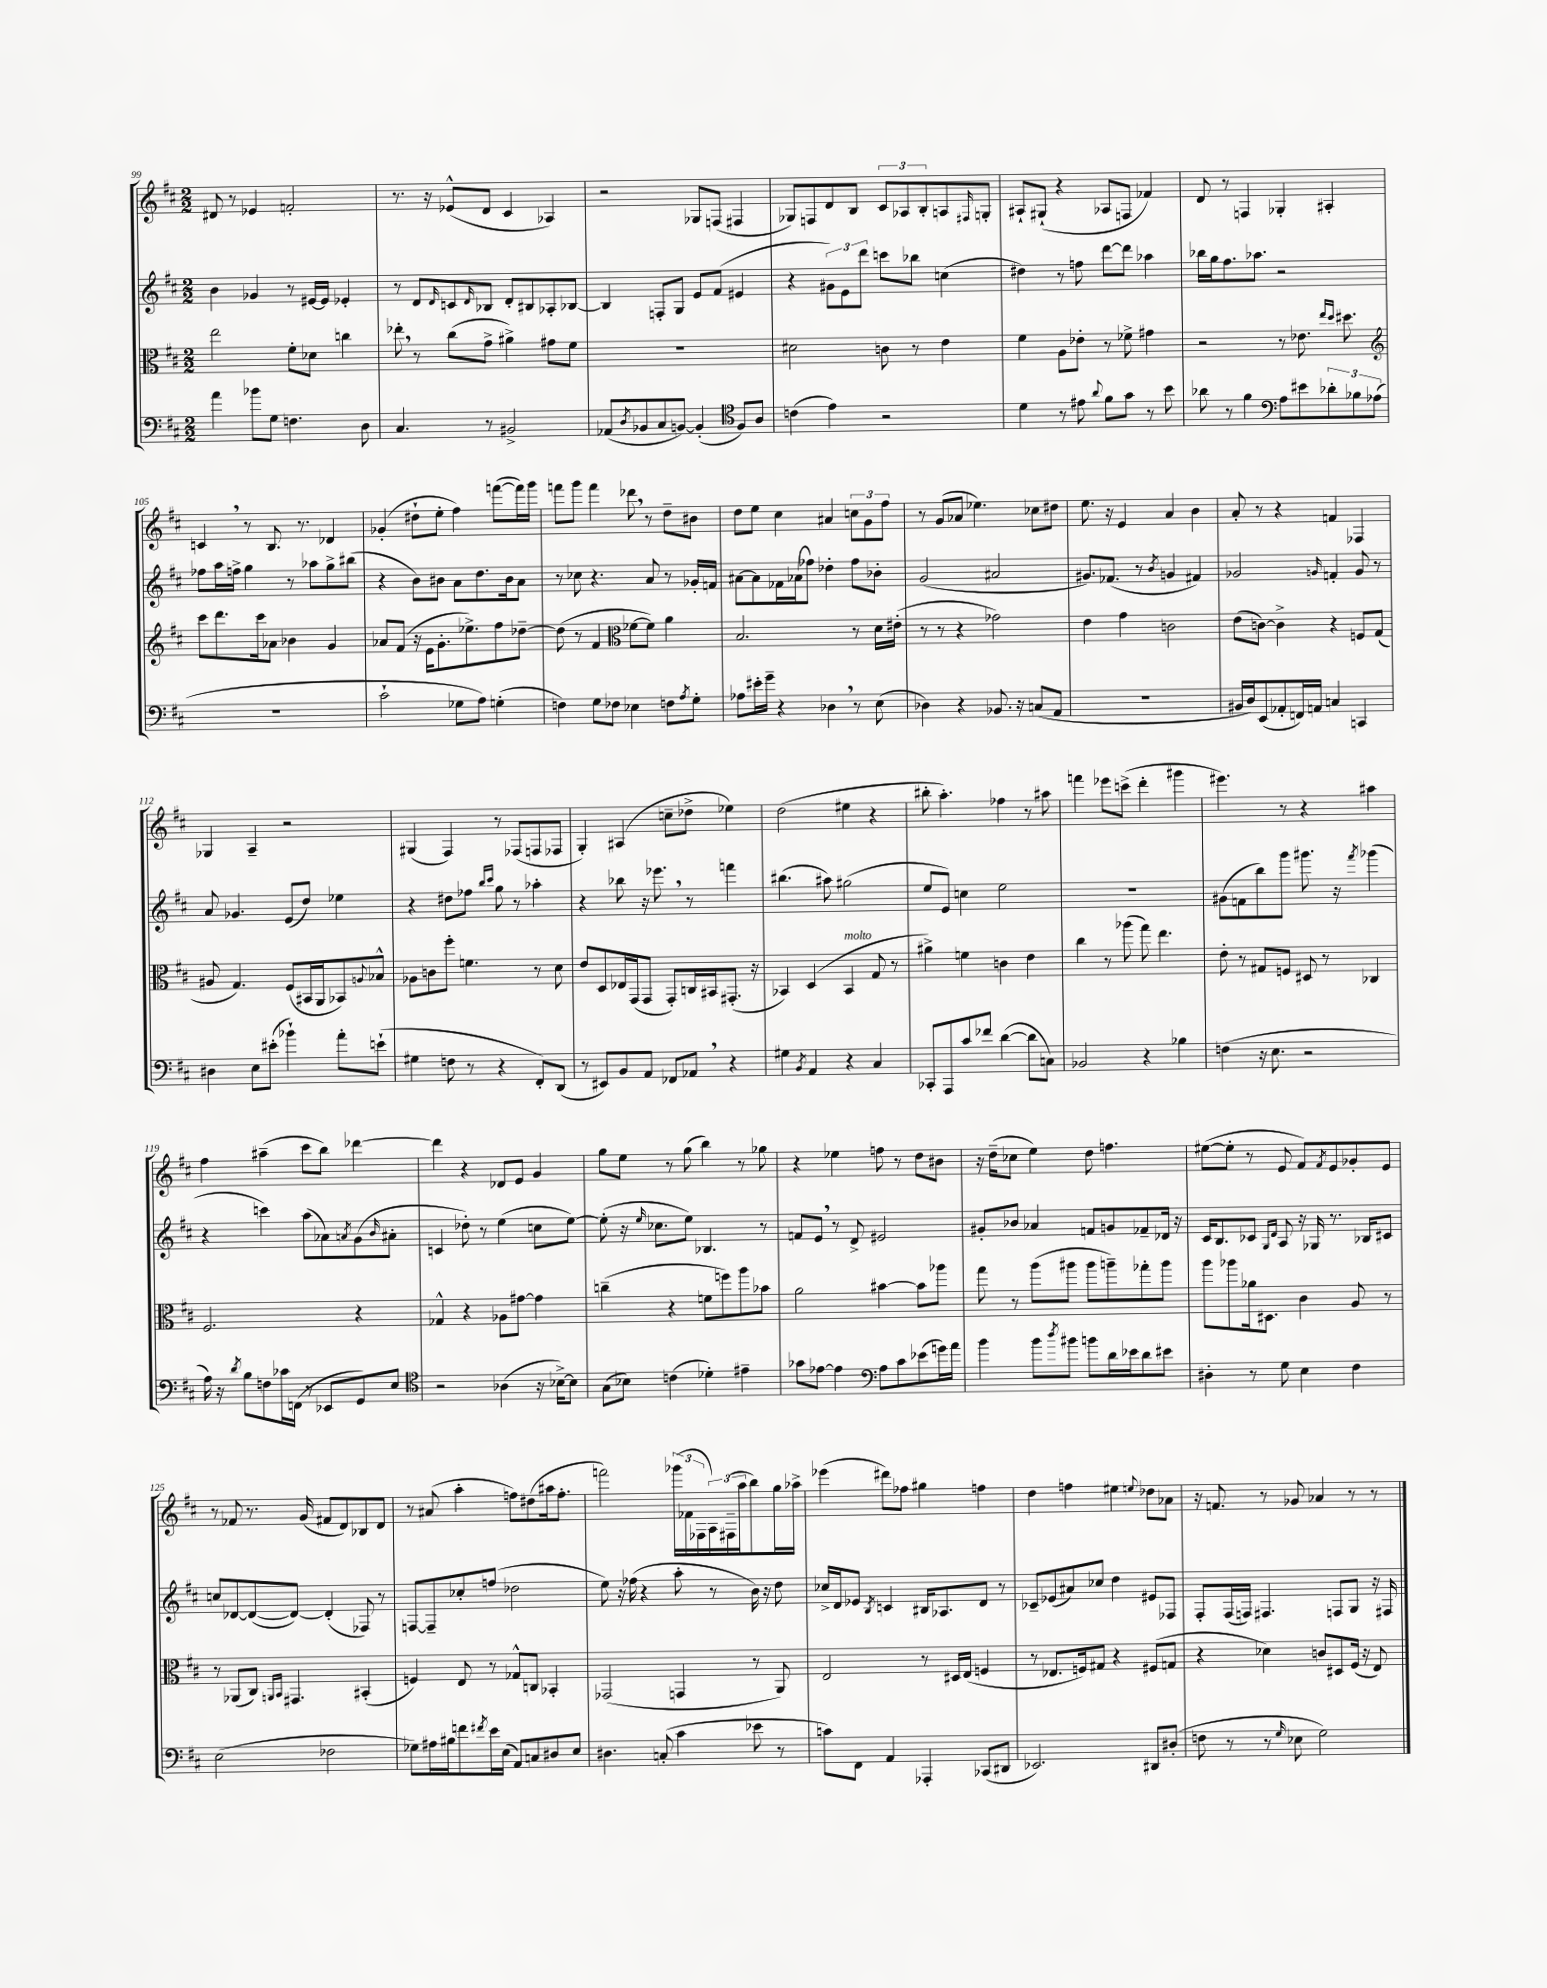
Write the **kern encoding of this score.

**kern	**kern	**kern	**kern
*staff4	*staff3	*staff2	*staff1
*clefF4	*clefC3	*clefG2	*clefG2
*k[f#c#]	*k[f#c#]	*k[f#c#]	*k[f#c#]
*M2/2	*M2/2	*M2/2	*M2/2
4a\	2ee\	4b\	8d#/
.	.	.	8r
8b-\L	.	4g-/	4e-/
8G\J	.	.	.
4.F\	8f#'\L	8r	2f'/
.	8d-\J	[16e#/LL	.
.	.	16e#/]JJ	.
.	4cc\	4e-'/	.
8D\	.	.	.
=	=	=	=
4.C#/	8ee-'\	8r	8.r
.	8r	8d/L	.
.	.	.	16r
.	.	16qqd/	.
.	(8cc#\L	8c/	(8e-^^/L
.	.	16qqd/	.
8r	8g^\J	8B-/J	8d/J
2BB#^/	4a#^\)	8d'/L	4c#/
.	.	8B#/	.
.	8g#\L	8A-'/	4A-/)
.	8f#\J	[8B-/J	.
=	=	=	=
(8AA-/L	1r	4B-/]	2r
8qD/	.	.	.
8BB-/	.	.	.
8C#/	.	8F'/L	.
[8BB/J)	.	8G/J	.
(4BB'/]	.	8e/L	8G-/L
.	.	(8f#/J	(8F/J
*clefC4	*	*	*
8F#/L)	.	4e#/	4F#/
8A/J	.	.	.
=	=	=	=
(4c\	2d#\	4r	8G-/L)
.	.	.	8F/
4e\)	.	12g#\L)	8d/
.	.	12e\	.
.	.	.	8B/J
.	.	12ddd\J	.
2r	8c\	8ccc\L	12c#/L
.	.	.	12A-/
.	8r	8bb-\J	.
.	.	.	12B'/
.	4e\	(4cc\	8A/
.	.	.	16qqF#/
.	.	.	8G'/J
=	=	=	=
4d\	4f#\	4dd#\)	8A#`/L
.	.	.	(8G#`/J
8r	8A\L	8r	4r
8e#\	8e-'\J	8ff\	.
8qqa/	.	.	.
8f#\L	8r	[8ddd\L	8A-/L
8g\J	8f-^\	8ddd\]J	8F/J
8r	4g#\	4aa-\	4f-/)
8b\	.	.	.
=	=	=	=
8a-\	2r	16bb-\LL	8d/
.	.	16gg\J	.
8r	.	8.ff#\	8r
4f#\	.	.	4F/
.	.	8.aa-\J	.
*clefF4	*	*	*
8A\L	8r	2r	4G-'/
8e#\	8.e-\	.	.
12d-'\	.	.	4A#'/
.	16qqee/LL	.	.
.	16qqdd/JJ	.	.
.	8.dd#\	.	.
12B-\	.	.	.
(12A-\J	.	.	.
=	=	=	=
*	*clefG2	*	*
1r	8ccc#\L	8ff-\L	4c/
.	8.ddd\	16aa\L	.
.	.	16ff^\JJ	.
.	.	4gg\	8r
.	16ccc#\k	.	.
.	8a-\J	.	8.B/
.	4b-\	8r	.
.	.	.	8.r
.	.	8aa-\L	.
.	4g/	8gg^\	4d-/
.	.	(8bb#\J	.
=	=	=	=
2c#`\	8a-/L	4r	(4g-'/
.	(8f#/J	.	.
.	16r	8b\L)	8dd#`\L
.	16e\LK	.	.
.	8.g'\	8b#\J	8ee'\J
8G-\L	.	8a\L	4ff#\)
.	8.ee-^\)	.	.
8A\J)	.	8.dd\	.
(4G'\	8ff#\	.	([8fff\L
.	.	16b#\k	.
.	[8dd-~\J	8a\J	16fff\]L)
.	.	.	16ggg\JJ
=	=	=	=
4F\)	(8dd-\]	8r	8fff\L
.	8r	8cc-\	8ggg\J
8G\L	4f#/	4.r	4fff\
8F-\J	.	.	.
*	*clefC3	*	*
4E-\	[8f-\L	.	8ddd-\
.	8f-\]J)	8a/	8r
8F\L	4a\	8r	8dd~\L
8qA/	.	.	.
8G'\J	.	16g-'/LL	8b#\J
.	.	16f/JJ	.
=	=	=	=
8A-\L	2.B/	[8a#\L	8dd\L
16e#'\L	.	8a#\]	8ee\J
16g~\JJ	.	.	.
4r	.	16f-\L	4cc#\
.	.	(16a-\J	.
.	.	8ff-\J)	.
4D-\	.	4dd-'\	4a#/
8r	8r	8ff-\L	12cc\L
.	.	.	12g\
(8E\	16d\LL	8b-'\J	.
.	.	.	12ff#\J
.	(16e#'\JJ	.	.
=	=	=	=
4D-\)	8r	(2g/	8r
.	8r	.	(8g/L
4r	4r	.	8a-/J
.	.	.	4.ee-\)
8.BB-/	2g-\)	2a#/	.
16r	.	.	.
(8C/L	.	.	8cc-\L
8AA/J	.	.	8dd#\J
=	=	=	=
1r	4e\	8.g#/L)	8.ee\
.	.	(8.f-/J	16r
.	4g\	.	4e/
.	.	8r	.
.	.	8qb/	.
.	2c\	4g/	4a/
.	.	4f#/)	4b\
=	=	=	=
16BB#/LL	(8e\L	2g-/	8a'/
16D/J)	.	.	.
(8EE/	[8c\J)	.	8r
8AA-'/	4c^\]	.	4r
16FF/L)	.	.	.
16AA/JJ	.	.	.
.	.	16qqg/	.
4C/	4r	4f'/	4f/
4CC/	8F/L	8g/	4F-/
.	(8G/J	8r	.
=	=	=	=
4D#\	8A#/	8a/	4G-/
.	4.G/)	4.g-/	.
8E\L	.	.	4A~/
(8e#'\J	.	.	.
4b-`\)	(8F#/L	(8e/L	2r
.	16BB#/L	8dd/J)	.
.	16AA/J	.	.
8a'\L	8BB-/)	4ee-\	.
.	8qqA/	.	.
(8e`\J	8B-^^/J	.	.
=	=	=	=
4G#\	8A-\L	4r	(4G#/
.	8c\	.	.
8F\	8ff#'\J	8dd#\L	4F#/)
8r	4.f\	8ff-\J	.
.	.	16qqbb/LL	.
.	.	16qqccc#/JJ	.
4r	.	8gg\	8r
.	.	8r	(8F-/L
8FF#'/L)	8r	4aa-'\	8F/
(8DD/J	8d\	.	8F-/J
=	=	=	=
8r	8e/L	4r	4G'/)
8EE#/L)	8D/	.	.
8BB/	16E-/L	8bb-\	(4A#/
.	(16GG/J	.	.
8AA/J	8GG/J	16r	.
.	.	8.eee-\	.
8FF-/L	8GG'/L)	.	8cc~\L
8AA-/J	16C/L	8r	8dd-^\J
.	16BB#/J	.	.
4r	(8.GG#'/J	4fff\	4ee-\)
.	16r	.	.
=	=	=	=
4G#\	4BB-/)	(4.bb#\	(2dd\
8qBB/	.	.	.
4AA/	(4D/	.	.
.	.	8aa#\)	.
4r	4BB-/	(2gg#\	4ee#\
4C#/	8G/	.	4r
.	8r	.	.
=	=	=	=
8CC-'/L	4a#^\)	8ee/L	8bb#'\
8AAA/	.	8e/J)	4.aa'\)
8c#/	4f\	4cc\	.
8f-/J	.	.	.
([4d\	4c\	2ee\	4ff-\
8d\]L	4e\	.	8r
8C\J)	.	.	8aa#\
=	=	=	=
2BB-/	4cc#\	1r	4fff\
.	8r	.	8eee-\L
.	(8aa-\	.	(8ccc^\J
4r	8gg\)	.	4ddd'\
.	4.ee\	.	.
4B-\	.	.	4ggg#\
=	=	=	=
(4F\	8e'\	(8g#\L	4.eee#\)
.	8r	8f\	.
16r	8G#/L	8bb\)	.
8.E\	.	.	.
.	8F/J	8ggg\J	8r
2r	8D#/	8.ggg#\	4r
.	8r	.	.
.	.	16r	.
.	.	8qfff#/	.
.	4C-/	(4ggg-\	4aa#\
=	=	=	=
16A\)	2.F#/	4r	4ff#\
16r	.	.	.
8qd/	.	.	.
8B\L	.	.	.
8F\	.	4ccc\)	(4aa#~\
16c-\L	.	.	.
(16FF\JJ	.	.	.
8r	.	(8aa\L	8ccc#\L
8EE-/L	.	8a-\)	8bb\J)
.	.	8qa/	.
8GG/)	4r	(8g\	[4ddd-\
.	.	16qqb/	.
8E/J	.	8a#'\J	.
=	=	=	=
*clefC4	*	*	*
2r	4G-^^/	4c/	4ddd-\]
.	4r	8dd-'\)	4r
.	.	8r	.
(4A-\	8A-\L	(4ee\	8d-/L
.	[8g#\J	.	8e/J
16r	4g#\]	8cc\L	4g/
[16B-^\LK)	.	.	.
8B-\]J	.	[8ee\J)	.
=	=	=	=
(8G\L	(4cc~\	(8ee'\]	8gg\L
8B-\J)	.	16r	8ee\J
.	.	16qqee/	.
.	.	8.cc-\L	.
(4c\	4r	.	8r
.	.	8ee\J)	(8gg\
4d-'\)	8f\L	4.B-/	4bb\)
.	8ff\)	.	.
4e#~\	8aa\	.	8r
.	8b-\J	8r	8gg-\
=	=	=	=
8g-\L	2a\	8f/L	4r
[8e-\J	.	8e/J	.
4e-\]	.	8r	4ee-\
.	.	8d^/	.
*clefF4	*	*	*
8A\L	[4b#\	2e#/	8ff\
8c#\	.	.	8r
(8e-\	8b#\]L	.	8dd\L
16g\L)	8aa-\J	.	8b#\J
16a\JJ	.	.	.
=	=	=	=
4b\	8gg\	8g#'/L	16r
.	.	.	(16dd~\LK
.	8r	8b-/J	8cc-\J
8b\L	(8aa\L	4a-/	4ee\)
8qdd/	.	.	.
8b#\J	8aa#\J	.	.
8b\L	8aa#\L	8f/L	8dd\
16d\L	8aa~\)	8g/	4.ff\
16e-\J	.	.	.
8d\	8gg-'\	8f-~/	.
8e#\J	8aa\J	16d-/Jk	.
.	.	16r	.
=	=	=	=
4D#'\	8aa\L	16c#/LK	([8ee#\L
.	.	8.B/	.
.	8aa-\	.	8ee#'\]J
8r	16a-\k	8c-/J	8r
.	8.D#\J	.	.
.	.	16qqG/LL	.
.	.	16qqd/JJ	.
8G\	.	8A/	8e/
4E\	4c#\	16r	8f#/L)
.	.	16G-/	.
.	.	.	8qf#/
.	.	8.r	8e/
4F#\	8A/	.	8g-'/
.	.	16B-/LK	.
.	8r	8c#/J	8e/J
=	=	=	=
(2E\	8r	8cc/L	8r
.	(8AA-/L	[8d-/	8f-/
.	8C#/J)	(8d-/_	8.r
.	16qqAA/LL	.	.
.	16qqBB/JJ	.	.
.	4.GG#/	8d-/_J)	.
.	.	.	(16g/
2F-\	.	(4d-'/]	8f#/L
.	.	.	8d/)
.	(4BB#'/	8F-/)	8B-/
.	.	8r	8d/J
=	=	=	=
8G-\L)	4F/)	[8F/L	8r
16A#\L	.	8F~/]	(8a#/
16B#\J	.	.	.
8f\	8E/	8cc-'/	4aa'\
8qf#/	.	.	.
16e\L	8r	(8ff/J	.
(16E\JJ	.	.	.
8AA/L)	8G-^^/L	2dd-\	8ff\L)
8C/	8C/J	.	(8dd#\
8D#/	4BB-'/	.	16aa#\k
.	.	.	8.ff'\J
8E/J	.	.	.
=	=	=	=
4.D#\	(2GG-/	8ee\)	2fff\)
.	.	16r	.
.	.	(16ff-\	.
.	.	4r	.
(8C'/	.	.	.
4c#\	4GG/	8aa'\	(24ggg-\LL
.	.	.	24f-\
.	.	.	24F-\
.	.	8r	24A\)
.	.	.	(24F#~\
.	.	.	24aa\J
8e-\	8r	16b\)	8bb\)
.	.	16r	.
8r	8AA/)	8dd\	16gg\L
.	.	.	16aa-^\JJ
=	=	=	=
8c\L)	2E/	16cc-^/LL	(4eee-\
.	.	16d/J	.
8FF#\J	.	8e-/J	.
.	.	8qB/	.
4AA/	.	4c/	8ddd#\L)
.	.	.	8ff-\J
4AAA-'/	8r	16B#/LK	4gg#\
.	.	8.A-/	.
.	16D#/LL	.	.
.	(16E/JJ	.	.
(8CC-/L	4F/	8d/J	4ff\
8DD#/J	.	8r	.
=	=	=	=
2.EE-/)	8r	8c-~/L	4dd\
.	8.E-/L	(8e-/	.
.	.	8a#/)	4ff\
.	16F/k)	.	.
.	8G#/J	8cc-/J	.
.	4r	4dd\	4ee#\
.	.	.	8qqee/
8DD#/L	(8F#/L	8e#/L	8dd-\L
(8D#'/J	8G/J	8F-/J	8a-\J
=	=	=	=
8F\	4r	8F#'/L	16r
.	.	.	8.f/
8r	.	(16F#/L	.
.	.	16F/JJ)	.
8r	4d-\)	4.F#/	8r
16qqG/	.	.	.
8E-\	.	.	8g-/
2G\)	8c/L	.	4a-/
.	8D#/	8F/L	.
.	(16F#/Jk	8G/J	8r
.	16r	.	.
.	8E/)	16r	8r
.	.	16F#/	.
==	==	==	==
*-	*-	*-	*-
